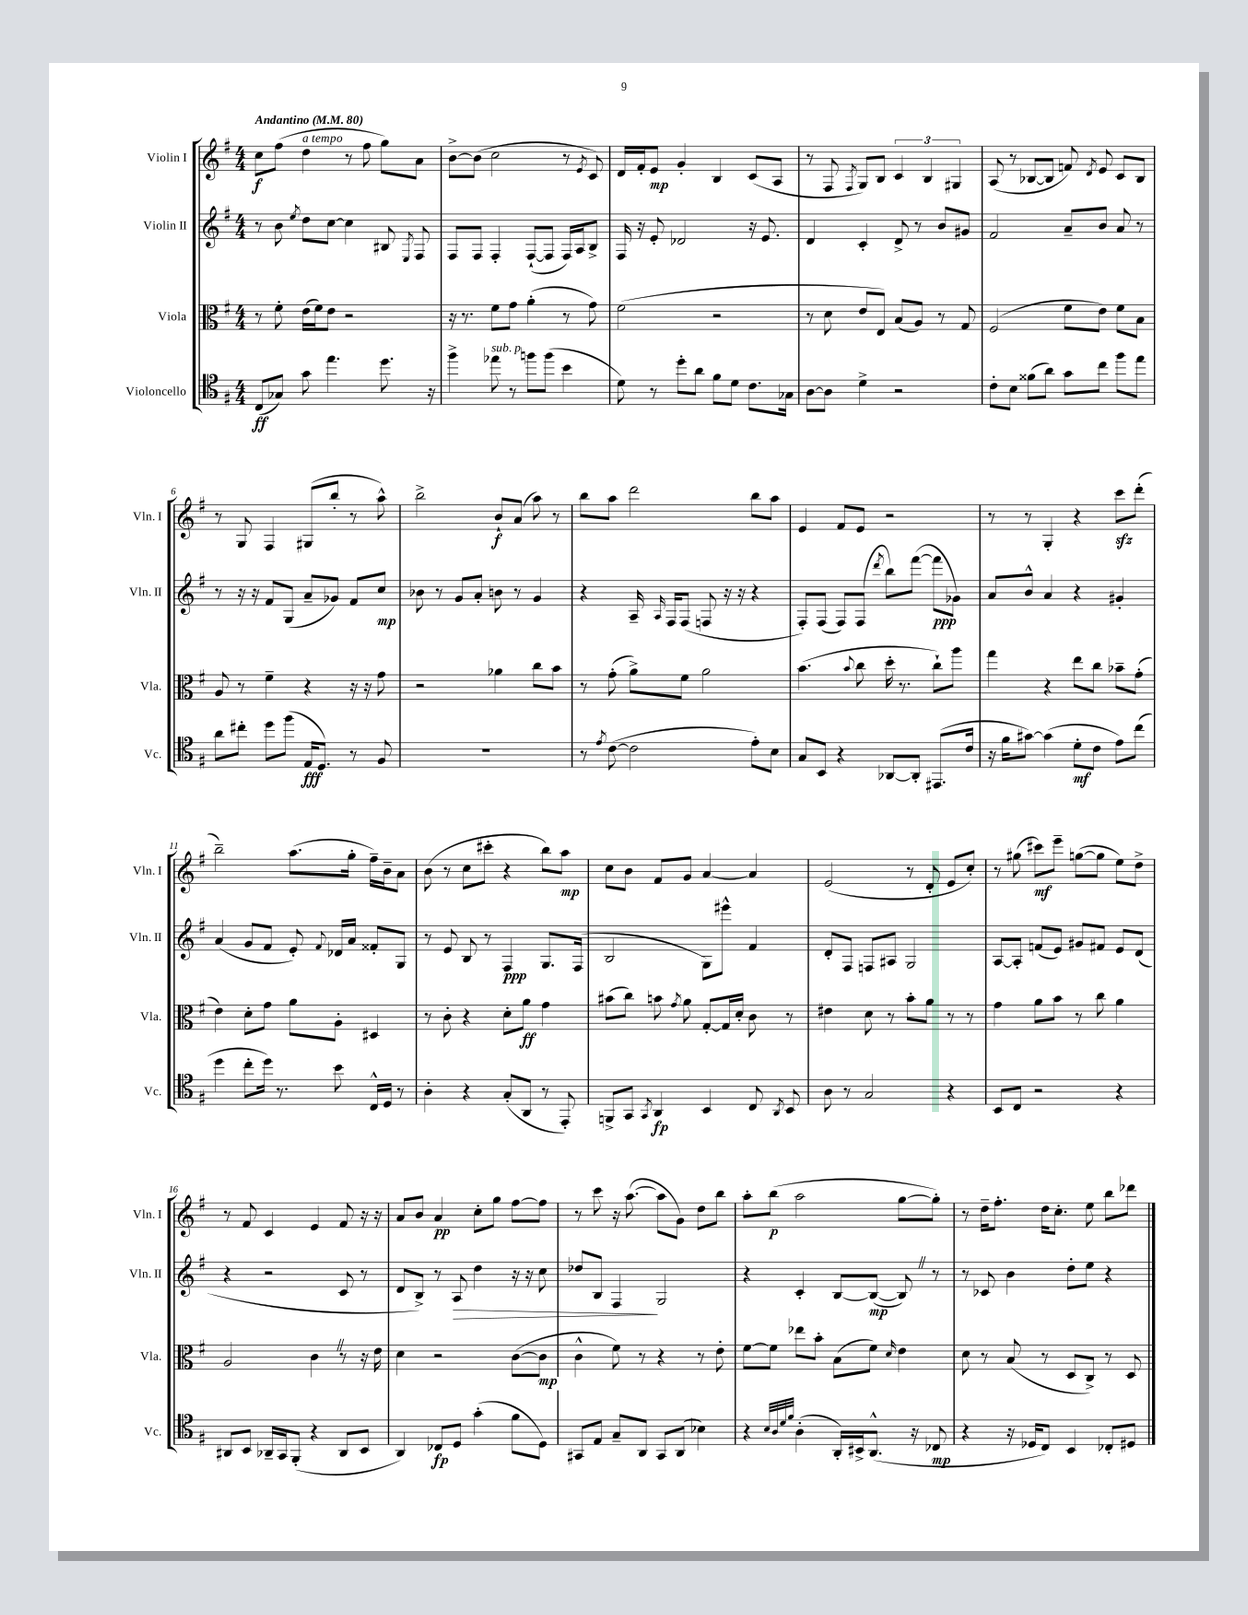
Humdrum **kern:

**kern	**kern	**kern	**kern
*staff4	*staff3	*staff2	*staff1
*clefC4	*clefC3	*clefG2	*clefG2
*k[f#]	*k[f#]	*k[f#]	*k[f#]
*M4/4	*M4/4	*M4/4	*M4/4
*MM80	*MM80	*MM80	*MM80
(8C	8r	8r	8cc
8G-)	8f#'	8b	(8ff#
.	.	8qee	.
8g	(16e	8dd	4dd
.	16f#)	.	.
4.ee	8e	[8cc	.
.	2r	4cc]	8r
.	.	.	8ff#
8.dd	.	8B#	8gg)
.	.	8qE	.
.	.	8F#	8a
16r	.	.	.
=	=	=	=
4ff#^	16r	8F#	[8b^
.	8.r	.	.
.	.	8F#	(8b]
8ee-	8f#	4F#'	2cc
8r	8g	.	.
8ff	(4a'	([8F#`	.
(8ff	.	8F#]	.
4b	8r	16F#)	8r
.	.	16A	.
.	.	.	8qe
.	8g)	8B^	8c)
=	=	=	=
8d)	(2f#	16F#	16d
.	.	16r	16f#'
8r	.	8e'	8e
8dd'	.	2d-	4g'
8a	.	.	.
8f#	2r	.	4B
8d	.	.	.
8.c	.	16r	(8c
.	.	8.e	.
.	.	.	8A
16G-	.	.	.
=	=	=	=
[8A	8r	4d	8r
8A]	8d	.	8F#
.	.	.	8qF#
4d^	8e	4c'	8G)
.	8E)	.	8B
2r	(8B	8d^	6c
.	8A)	8r	.
.	.	.	6B
.	8r	8b	.
.	.	.	6G#
.	8G	8g#	.
=	=	=	=
8c'	(2F#	2f#	(8A
8B	.	.	8r
(8f##	.	.	[8B-
8a)	.	.	8B-]
8g	8f#	8a~	8f)
.	.	.	8qd
8cc	8e)	8b	8e
8ff#	8f#	8a	8c
8ee	8B	8r	8B-
=	=	=	=
8a	8A	8r	8r
8cc#'	8r	16r	8G
.	.	16r	.
8dd	4f#~	8f#	4F#
(8ff#	.	(8G	.
16E	4r	8a~	(8G#
8.D)	.	.	.
.	.	8g-)	8bb'
8r	16r	8f#	8r
.	16r	.	.
8F#	8g	8cc	8aa^^)
=	=	=	=
1r	2r	8b-	2bb^
.	.	8r	.
.	.	8g	.
.	.	8a'	.
.	4a-	8b	8b`
.	.	8r	(8a
.	8cc	4g	8aa)
.	8b	.	8r
=	=	=	=
8r	8r	4r	8bb
8qe	.	.	.
([8c	(8g'	.	8aa
2c]	8a^)	16A~	2ddd
.	.	16qqA	.
.	.	16F#	.
.	8f#	(8F#	.
.	2a	8F	.
.	.	16r	.
.	.	16r	.
8e')	.	4r	8bb
8B	.	.	8aa
=	=	=	=
8G	(4.b	8F#')	4e
8BB	.	(8F#	.
4r	.	8F#)	8f#
.	8qqb	.	.
.	8cc	(8F#	8e
.	.	8qddd	.
[8AA-	16dd'	8bb)	2r
.	8.r	.	.
8AA-']	.	([8fff#	.
(8.EE#	8cc`)	8fff#]	.
.	8aa	8g-)	.
16c	.	.	.
=	=	=	=
16r	4gg	8a	8r
16f#	.	.	.
[8g#)	.	8b^^	8r
(4g#]	4r	4a	4G'
8d'	8ee	4r	4r
8c	8cc	.	.
8e)	8b-~	4g#'	8ccc
(8cc	(8g'	.	(8ddd'
=	=	=	=
4dd	4e)	(4a	2bb~)
8cc'	8d'	8g	.
16dd)	8g	8f#	.
8.r	.	.	.
.	8a	8e')	(8.aa
.	.	8qqf#	.
8b	8A'	16d-	.
.	.	16a	16gg'
16C^^	4D#	8f##'	16ff#~)
16D	.	.	16b~
8r	.	8G	8a
=	=	=	=
4A'	8r	8r	(8b
.	8c'	8e	8r
4r	4r	8B	8cc
.	.	8r	8ccc#'
(8G'	8d'	4F#	4r
8AA	8a	.	.
8r	4g	8.G	8bb)
8EE')	.	.	8aa
.	.	(16F#	.
=	=	=	=
8FF^	(8b#	2B	8cc
8GG	8cc)	.	8b
8qGG	.	.	.
4AA	8b	.	8f#
.	8qg	.	.
.	8a	.	8g
4BB	[8G'	8G)	[4a
.	16G]	8eee#^^	.
.	16d'	.	.
8C	8c	4f#	4a]
8qAA	.	.	.
8BB	8r	.	.
=	=	=	=
8A	4e#	8d'	(2e
8r	.	8F#	.
2G	8d	8F	.
.	8r	8A#	.
.	8b'	2G	8r
.	8a	.	8d'
4r	8r	.	8e
.	8r	.	8cc')
=	=	=	=
8BB	4g	[8A	8r
8C	.	8A']	(8gg#
2r	8a	(8f	8ccc#)
.	8b	8e)	8eee~
.	8r	8g#	([8gg
.	8cc	8f#	8gg]
4r	4a	8e	8ee)
.	.	(8d	8dd^
=	=	=	=
8AA#	2A	4r	8r
8BB	.	.	8f#
16AA-~	.	2r	4c
16GG	.	.	.
(8FF#'	.	.	.
4r	4c	.	4e
8AA-	8r	8c	8f#
8BB	16r	8r	16r
.	16e	.	16r
=	=	=	=
4AA)	4d	8d	8a
.	.	8B^)	8b
8C-	2r	8r	4a
8D	.	8A	.
(4g'	.	4dd	8cc'
.	.	.	8gg
8f#	([8c	16r	[8ff#
.	.	16r	.
8D)	8c]	8cc	8ff#]
=	=	=	=
8GG#	4c^^	8dd-	8r
8E	.	8B	8ccc
8G~	8f#)	4F#	16r
.	.	.	([8.aa
8AA	8r	.	.
8GG#	4r	2G	8aa]
(8AA	.	.	8g)
4B-)	8r	.	8dd
.	8e'	.	8bb
=	=	=	=
4r	[8f#	4r	8aa'
.	8f#]	.	(8bb
32qqB	.	.	.
32qqA	.	.	.
32qqd	.	.	.
32qqf#	.	.	.
(4A'	8ee-	4c'	2aa
.	8b'	.	.
16AA')	(8B	[8B	.
16BB#^	.	.	.
(8.AA^^	8f#)	(8B_	.
.	16qqd	.	.
.	4e	8B])	[8gg
16r	.	.	.
8C-	.	8r	8gg'])
=	=	=	=
4r	8d	8r	8r
.	8r	8c-	16dd~
.	.	.	8.ff#'
16r	(8B	4b	.
16D-	.	.	.
8C)	8r	.	16dd
.	.	.	8.cc'
4BB	8D	8dd'	.
.	8C^)	8ee	8ee
8C-'	8r	4r	8bb
8D#	8D	.	8ddd-
==	==	==	==
*-	*-	*-	*-
